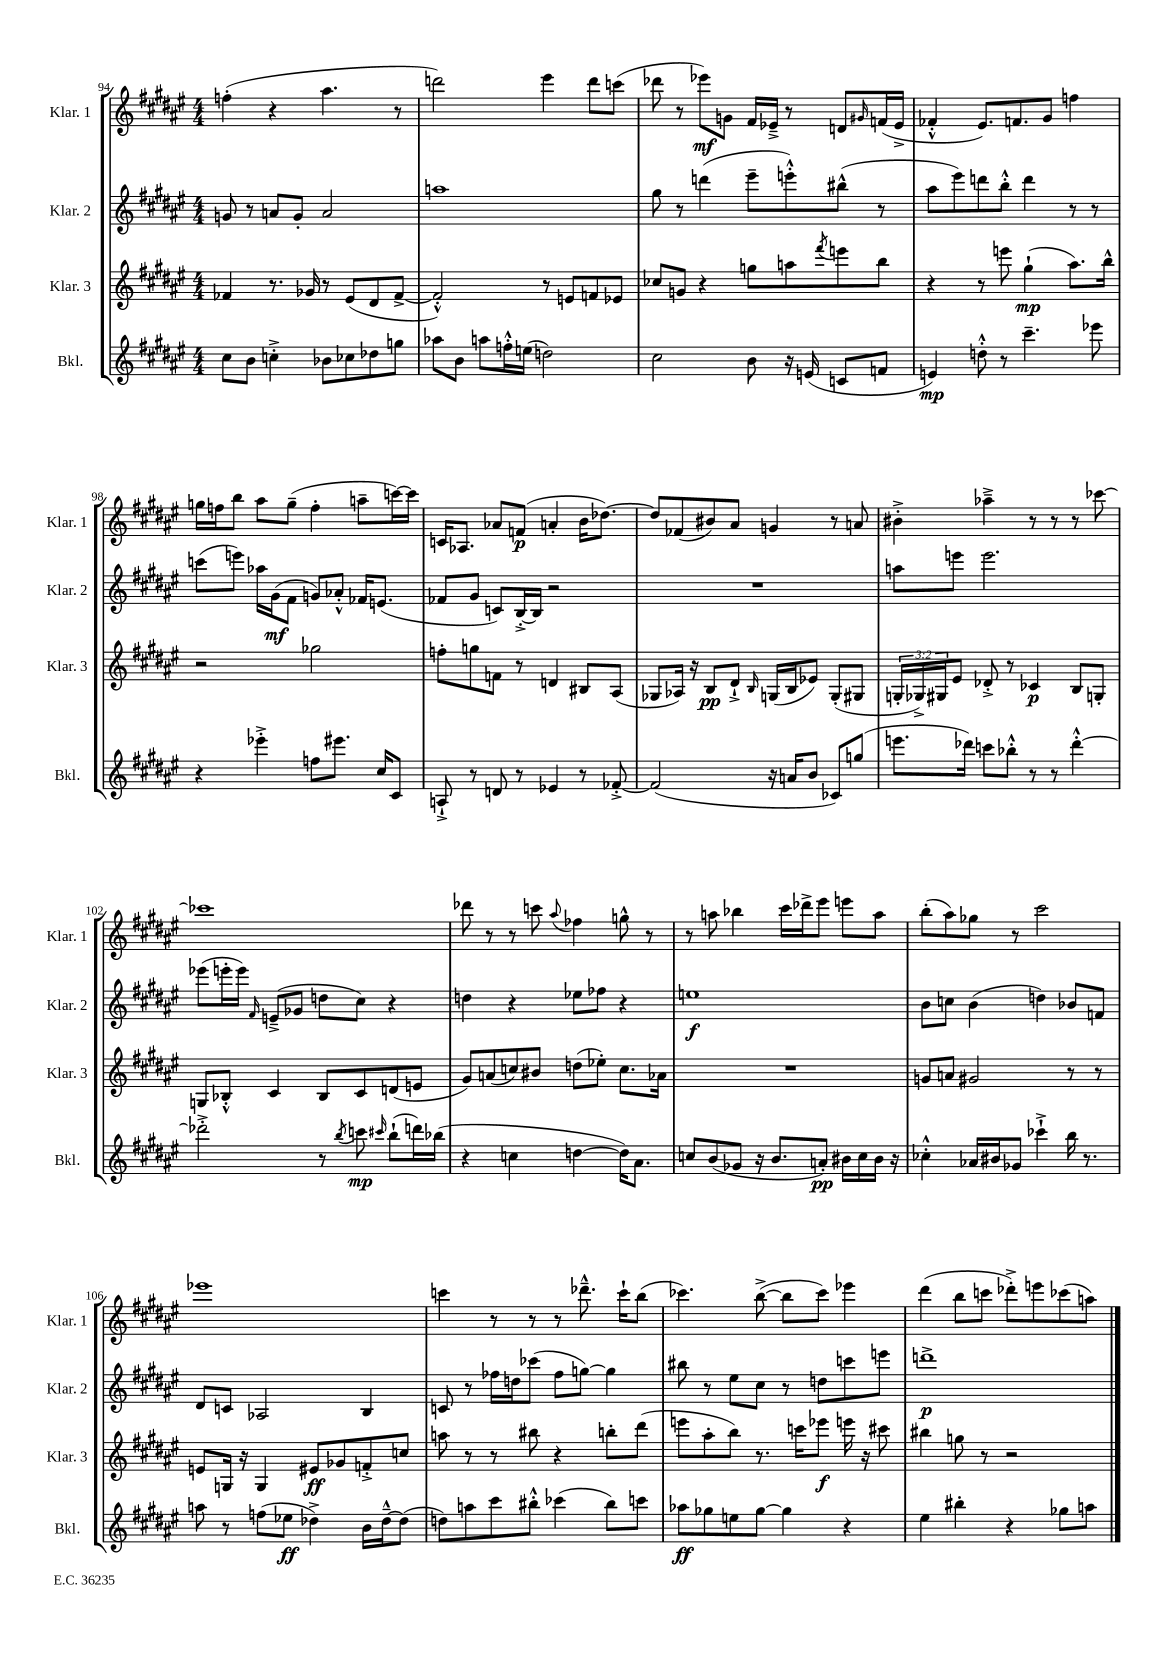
<<
\new StaffGroup <<
\new Staff = "s0" \with { instrumentName = "Klar. 1" shortInstrumentName = "Klar. 1" } {
    \clef treble \key fis \major \numericTimeSignature \time 4/4
    f''4-.( r4 ais''4. r8 |
    d'''2) eis'''4 d'''8 c'''8( |
    des'''8 r8 ees'''8\mf) g'8 fis'16 ees'16---> r8 d'8 \grace { gis'16 } f'16( ees'16-> |
    fes'4-.-^ eis'8.) f'8. gis'8 f''4 |
    g''16 f''16 b''8 ais''8 g''8--( f''4-. a''8-- c'''16~) c'''16 |
    c'16 aes8. aes'8 f'8\p( a'4-. b'16 des''8.~) |
    des''8 fes'8( bis'8) ais'8 g'4 r8 a'8 |
    bis'4-.-> aes''4---> r8 r8 r8 ces'''8~ |
    ces'''1 |
    des'''8 r8 r8 c'''8 \appoggiatura { ais''8 } fes''4 g''8-^ r8 |
    r8 a''8 bes''4 cis'''16 des'''16-> eis'''8 e'''8 a''8 |
    b''8-.( ais''8) ges''8 r8 cis'''2 |
    ees'''1 |
    c'''4 r8 r8 r8 des'''8.---^ c'''16-! b''8( |
    ces'''4.) b''8~->( b''8 ces'''8) ees'''4 |
    dis'''4( b''8 c'''8 des'''8-.->) e'''8 ces'''8( a''8) \bar "|." |
}
\new Staff = "s1" \with { instrumentName = "Klar. 2" shortInstrumentName = "Klar. 2" } {
    \clef treble \key fis \major \numericTimeSignature \time 4/4
    g'8 r8 a'8 g'8-. a'2 |
    a''1 |
    gis''8 r8 d'''4( eis'''8-- e'''8-.-^) bis''8-^( r8 |
    ais''8 eis'''8) d'''8 b''8-.-^ d'''4 r8 r8 |
    c'''8( e'''8) aes''16 gis'16\mf( fis'8 g'8) aes'8-.-^ fes'16 e'8.( |
    fes'8 gis'8 c'8) b16~-.-> b16 r2 |
    R1 |
    a''8 e'''8 e'''2. |
    ees'''8( e'''16-. e'''16) \grace { fis'16 } e'8--->( ges'8 d''8 cis''8) r4 |
    d''4 r4 ees''8 fes''8 r4 |
    e''1\f |
    b'8 c''8 b'4( d''4) bes'8 f'8 |
    dis'8 c'8 aes2 b4 |
    c'8 r8 fes''16 d''16 ces'''8( fes''8 g''8~) g''4 |
    bis''8 r8 eis''8 cis''8 r8 d''8 c'''8 e'''8 |
    d'''1->\p \bar "|." |
}
\new Staff = "s2" \with { instrumentName = "Klar. 3" shortInstrumentName = "Klar. 3" } {
    \clef treble \key fis \major \numericTimeSignature \time 4/4 \override Staff.TupletNumber.text = #tuplet-number::calc-fraction-text
    fes'4 r8. ges'16 r8 eis'8( dis'8 fes'8~-> |
    fes'2-.-^) r8 e'8 f'8 ees'8 |
    ces''8 g'8 r4 g''8 a''8 \acciaccatura { fis'''8 } e'''8 b''8 |
    r4 r8 e'''8 gis''4-!\mp( ais''8.) b''16-^ |
    r2 ges''2 |
    f''8-. g''8 f'8 r8 d'4 bis8 ais8( |
    ges8 aes16) r16 b8\pp dis'8-!-> \grace { b16 } g16( b16 ees'8) g8-.( gis8 |
    \tuplet 3/2 { g16-. ges16->) gis16 } eis'8 des'8-.-> r8 ces'4\p b8 g8-. |
    g8 bes8-.-^ cis'4 bes8 cis'8 d'8( e'8 |
    gis'8) a'8( c''8) bis'8 d''8( ees''8-.) c''8. aes'16 |
    R1 |
    g'8 a'8 gis'2 r8 r8 |
    e'8 g16 r16 g4 eis'8\ff ges'8 f'8-.-> c''8 |
    a''8 r8 r8 bis''8 r4 b''8-. dis'''8( |
    e'''8 ais''8-. b''8) r8. c'''16 ees'''8\f e'''16 r16 cis'''8 |
    bis''4 g''8 r8 r2 \bar "|." |
}
\new Staff = "s3" \with { instrumentName = "Bkl." shortInstrumentName = "Bkl." } {
    \clef treble \key fis \major \numericTimeSignature \time 4/4
    cis''8 b'8 c''4-.-> bes'8 ces''8 des''8 g''8 |
    aes''8 b'8 a''8 f''16-.-^ e''16( d''2) |
    cis''2 b'8 r16 e'16( c'8 f'8 |
    e'4\mp) d''8-.-^ r8 cis'''4.-- ees'''8 |
    r4 ees'''4-.-> f''8 eis'''8. cis''16 cis'8 |
    a8-!-> r8 d'8 r8 ees'4 r8 fes'8~-.-> |
    fes'2( r16 a'16 b'8 ces'8) g''8( |
    e'''8. des'''16) c'''8 bes''8-.-^ r8 r8 des'''4~-.-^ |
    des'''2-.-> r8 \acciaccatura { b''8 } c'''8\mp \grace { cis'''16 } b''8-!( d'''16) bes''16( |
    r4 c''4 d''4~ d''16) ais'8. |
    c''8 b'8( ges'8 r16 b'8. a'8-.\pp) bis'16 c''16 bis'16 r16 |
    ces''4-.-^ aes'16 bis'16 ges'8 ces'''4-!-> b''16 r8. |
    a''8 r8 f''8( ees''8\ff des''4->) b'16 des''16~---^ des''8( |
    d''8) a''8 cis'''8 bis''8-.-^ ces'''4( bis''8) c'''8 |
    aes''8\ff ges''8 e''8 ges''8~ ges''4 r4 |
    eis''4 bis''4-. r4 ges''8 a''8 \bar "|." |
}
>>
>>
\layout { \context { \Score currentBarNumber = #94 } }
